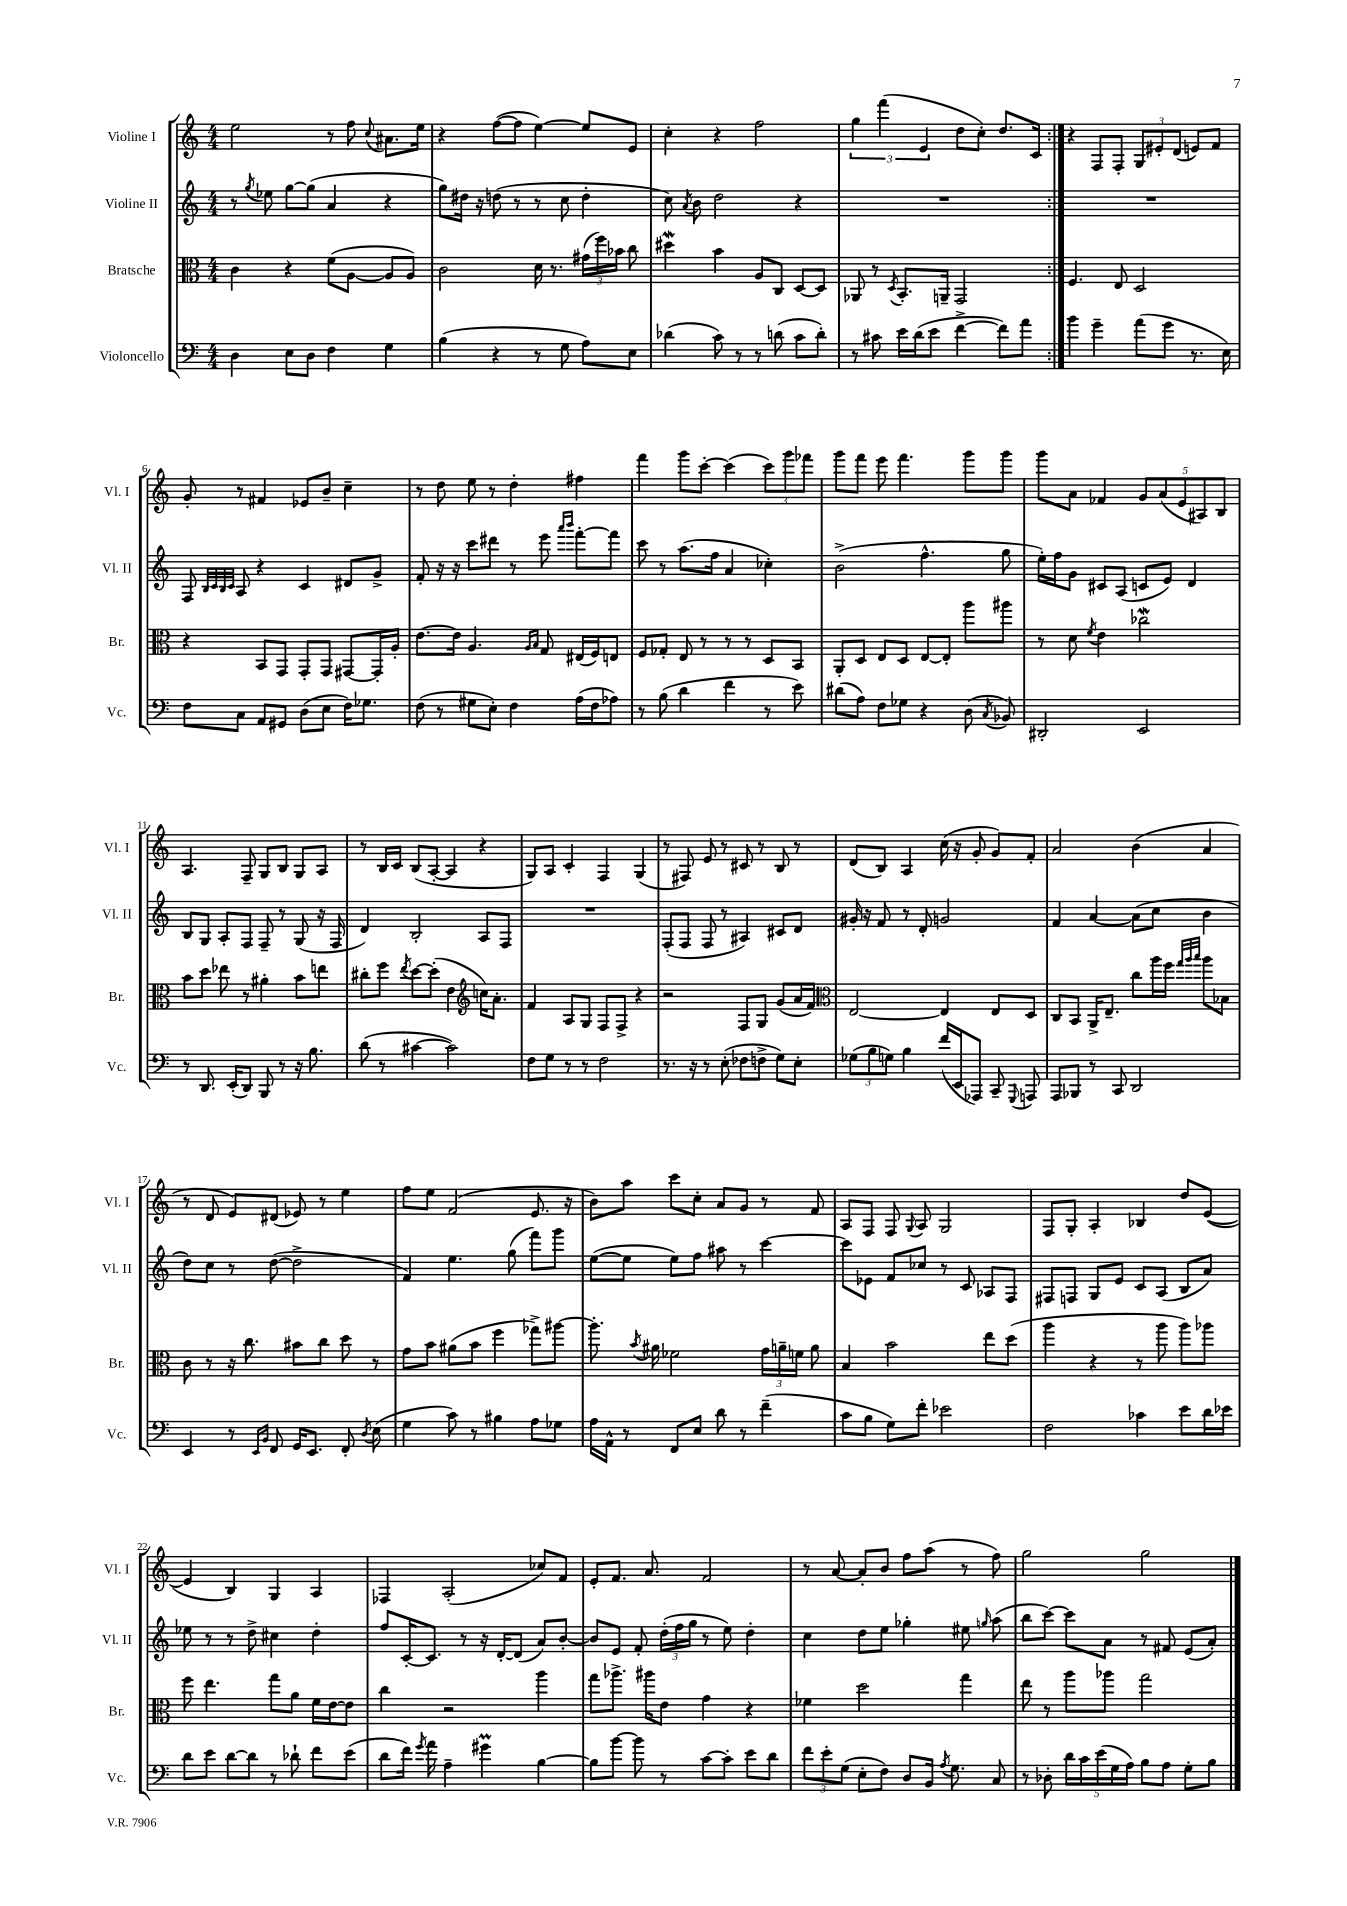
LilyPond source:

<<
\new StaffGroup <<
\new Staff = "s0" \with { instrumentName = "Violine I" shortInstrumentName = "Vl. I" } {
    \clef treble \key c \major \numericTimeSignature \time 4/4
    \autoBeamOff \repeat volta 2 { e''2 r8 f''8 \appoggiatura { c''8 } ais'8.[ e''16] |
    r4 f''8[~( f''8] e''4~) e''8[ e'8] |
    c''4-. r4 f''2 |
    \tuplet 3/2 { g''4 f'''4( e'4 } d''8[ c''8]-.) d''8.[ c'16] | }
    r4 f8[ f8]-. \tuplet 3/2 { g8[ eis'8-. d'8]( } e'8[) f'8] |
    g'8-. r8 fis'4 ees'8[ b'8]-- c''4-- |
    r8 d''8 e''8 r8 d''4-. fis''4 |
    f'''4 g'''8[ c'''8]~-. c'''4( \tuplet 3/2 { c'''8[) g'''8 fes'''8] } |
    g'''8[ f'''8] e'''8 f'''4. g'''8[ g'''8] |
    g'''8[ a'8] fes'4 \tuplet 5/4 { g'8[ a'8( e'8 ais8) b8] } |
    a4. f8-- g8[ b8] g8[ a8] |
    r8 b16[ c'16] b8[( a8]~-. a4 r4 |
    g8[) a8] c'4-. f4 g4( |
    r8 fis8) e'8 r8 cis'8 r8 b8 r8 |
    d'8[( b8]) a4 c''16( r16 g'8-. g'8[) f'8]-. |
    a'2 b'4( a'4 |
    r8 d'8 e'8[) dis'8]( ees'8) r8 e''4 |
    f''8[ e''8] f'2( e'8. r16 |
    b'8[) a''8] c'''8[ c''8]-. a'8[ g'8] r8 f'8 |
    a8[ f8] f8 \appoggiatura { g8 } a8 g2 |
    f8[ g8]-. a4-. bes4 d''8[ e'8]~( |
    e'4 b4) g4 a4 |
    fes4 a2-.( ces''8[) f'8] |
    e'8[-. f'8.] a'8. f'2 |
    r8 a'8~ a'8[-. b'8] f''8[ a''8]( r8 f''8) |
    g''2 g''2 \bar "|." |
}
\new Staff = "s1" \with { instrumentName = "Violine II" shortInstrumentName = "Vl. II" } {
    \clef treble \key c \major \numericTimeSignature \time 4/4
    \autoBeamOff \repeat volta 2 { r8 \acciaccatura { g''8 } ees''8 g''8[~ g''8]( a'4 r4 |
    g''8[) dis''16] r16 d''8( r8 r8 c''8 d''4-. |
    c''8) \acciaccatura { a'8 } b'8 d''2 r4 |
    R1 | }
    R1 |
    f8 \grace { b32[ c'32 b32 c'32] } a8 r4 c'4 dis'8[ g'8]-> |
    f'8-. r16 r16 c'''8[ dis'''8] r8 e'''8 \grace { a'''16[ b'''16] } f'''8[~-. f'''8] |
    c'''8 r8 a''8.[( f''16] a'4 ces''4-.) |
    b'2->( f''4.-^ g''8 |
    e''16[-.) f''16 g'8] cis'8[ a8]( c'8[ e'8]) d'4 |
    b8[ g8] a8[-. f8] f8-- r8 g8( r16 f16 |
    d'4) b2-. a8[ f8] |
    R1 |
    f8[-.( f8] f8 r8 ais4) cis'8[ d'8] |
    gis'16-. r16 f'8 r8 d'8-. g'2 |
    f'4 a'4~ a'8[( c''8] b'4 |
    d''8[) c''8] r8 d''8~( d''2-> |
    f'4) e''4. g''8( f'''8[) g'''8] |
    e''8[~( e''8] e''8[) f''8] ais''8 r8 c'''4~ |
    c'''8[ ees'8] f'8[ ces''8] r8 c'8 aes8[ f8] |
    fis8[ f8] g8[ e'8] c'8[ a8]( b8[ a'8]) |
    ees''8 r8 r8 d''8-> cis''4 d''4-. |
    f''8[ c'16~-. c'8.] r8 r16 d'16[~-. d'8]( a'8[) b'8]~-. |
    b'8[ e'8] f'8-. \tuplet 3/2 { d''16[-.( f''16 g''16] } r8 e''8) d''4-. |
    c''4 d''8[ e''8] ges''4-. eis''8 \grace { g''16 } a''8( |
    b''8[ c'''8]~) c'''8[ a'8] r8 fis'8 e'8[( a'8]-.) \bar "|." |
}
\new Staff = "s2" \with { instrumentName = "Bratsche" shortInstrumentName = "Br." } {
    \clef alto \key c \major \numericTimeSignature \time 4/4
    \autoBeamOff \repeat volta 2 { c'4 r4 f'8[( a8]~ a8[ a8]) |
    c'2 d'16 r8. \tuplet 3/2 { gis'16[( f''16) bes'16] } c''8 |
    dis''4\mordent b'4 a8[ c8] d8[~ d8] |
    aes,8 r8 \acciaccatura { d8 } b,8.[-. a,16]-- g,2 | }
    f4. e8 d2 |
    r4 b,8[ g,8] g,8[-. g,8] gis,8[~ gis,16-. a16]-. |
    e'8.[~ e'16] a4. \grace { a16[ b16] } g8 eis16[( f16) e8] |
    f8[ ges8]-. e8 r8 r8 r8 d8[ b,8] |
    a,8[-. d8] e8[ d8] e8[~ e8]-. a''8[ ais''8] |
    r8 d'8 \acciaccatura { f'8 } e'4 ces''2\mordent |
    b'8[ d''8] ees''8 r8 ais'4-. b'8[ e''8] |
    cis''8[-. f''8] \acciaccatura { e''8 } d''8[~ d''8]-.( e'4 \clef treble c''16[) a'8.]-. |
    f'4 a8[ g8] f8[ f8]-> r4 |
    r2 f8[ g8] g'8[( a'16 f'16]) |
    \clef alto e2~ e4 e8[ d8] |
    c8[ b,8] a,16[-> e8.]-- c''8[ a''16 f''16] \grace { g''32[ a''32 b''32] } a''8[ bes8] |
    c'8 r8 r16 c''8. bis'8[ c''8] d''8 r8 |
    g'8[ b'8] ais'8[( b'8] f''4 ges''8[->) ais''8]~ |
    ais''8.-. \acciaccatura { b'8 } ais'16 fes'2 \tuplet 3/2 { g'16[ a'16-- f'16] } a'8 |
    b4 b'2 e''8[ d''8]( |
    a''4 r4 r8 a''8 a''8[) aes''8] |
    f''8 e''4. g''8[ a'8] f'16[ e'16~ e'8] |
    c''4 r2 a''4 |
    g''8[ aes''8.]-> ais''16[ e'8] g'4 r4 |
    fes'4 d''2 g''4 |
    e''8 r8 a''8[ aes''8] g''2 \bar "|." |
}
\new Staff = "s3" \with { instrumentName = "Violoncello" shortInstrumentName = "Vc." } {
    \clef bass \key c \major \numericTimeSignature \time 4/4
    \autoBeamOff \repeat volta 2 { d4 e8[ d8] f4 g4 |
    b4( r4 r8 g8 a8[) e8] |
    des'4( c'8) r8 r8 d'8( c'8[ d'8]-.) |
    r8 cis'8 e'16[ d'16( e'8] f'4~-> f'8[) a'8] | }
    b'4 g'4-- a'8[( g'8] r8. e16) |
    f8[ c8] a,8[ gis,8] d8[( e8] f16[) ges8.] |
    f8( r8 gis8[ e8]-.) f4 a16[( f16 aes8]) |
    r8 b8( d'4 f'4 r8 e'8) |
    dis'8[( a8]) f8[ ges8] r4 d8( \acciaccatura { c8 } bes,8) |
    dis,2-. e,2 |
    r8 d,8. e,16[-.( d,8]) b,,8 r8 r16 b8. |
    d'8( r8 cis'4~ cis'2) |
    f8[ g8] r8 r8 f2 |
    r8. r16 r8 e8-.( fes8[ f8]-> g8[) e8]-. |
    \tuplet 3/2 { ges8[( b8 g8]) } b4 f'16[( e,16 aes,,8]) c,8-- \appoggiatura { g,,8 } a,,8 |
    a,,8[ bes,,8] r8 c,8 d,2 |
    e,4 r8 \grace { e,16[ b,16] } f,8 g,16[ e,8.] f,8-. \acciaccatura { d8 } e8( |
    g4 c'8) r8 bis4 a8[ ges8] |
    a16[ a,16]-^ r8 f,8[ e8] d'8 r8 f'4--( |
    c'8[ b8] g8[) f'8]-. ees'2 |
    f2 ces'4 e'8[ d'16 ees'16] |
    d'8[ e'8] d'8[~ d'8] r8 des'8-! f'8[ e'8]( |
    d'8[ f'16]) \acciaccatura { g'8 } a'16 a4-- gis'4\prall b4~ |
    b8[ b'8]~ b'8 r8 c'8[~ c'8]-. e'8[ d'8] |
    \tuplet 3/2 { f'8[ e'8-. g8]( } e8[-. f8]) d8[ b,16] \acciaccatura { a8 } g8. c8 |
    r8 des8-. \tuplet 5/4 { d'16[ c'16 e'16( g16 a16]) } b8[ a8] g8[-. b8] \bar "|." |
}
>>
>>
